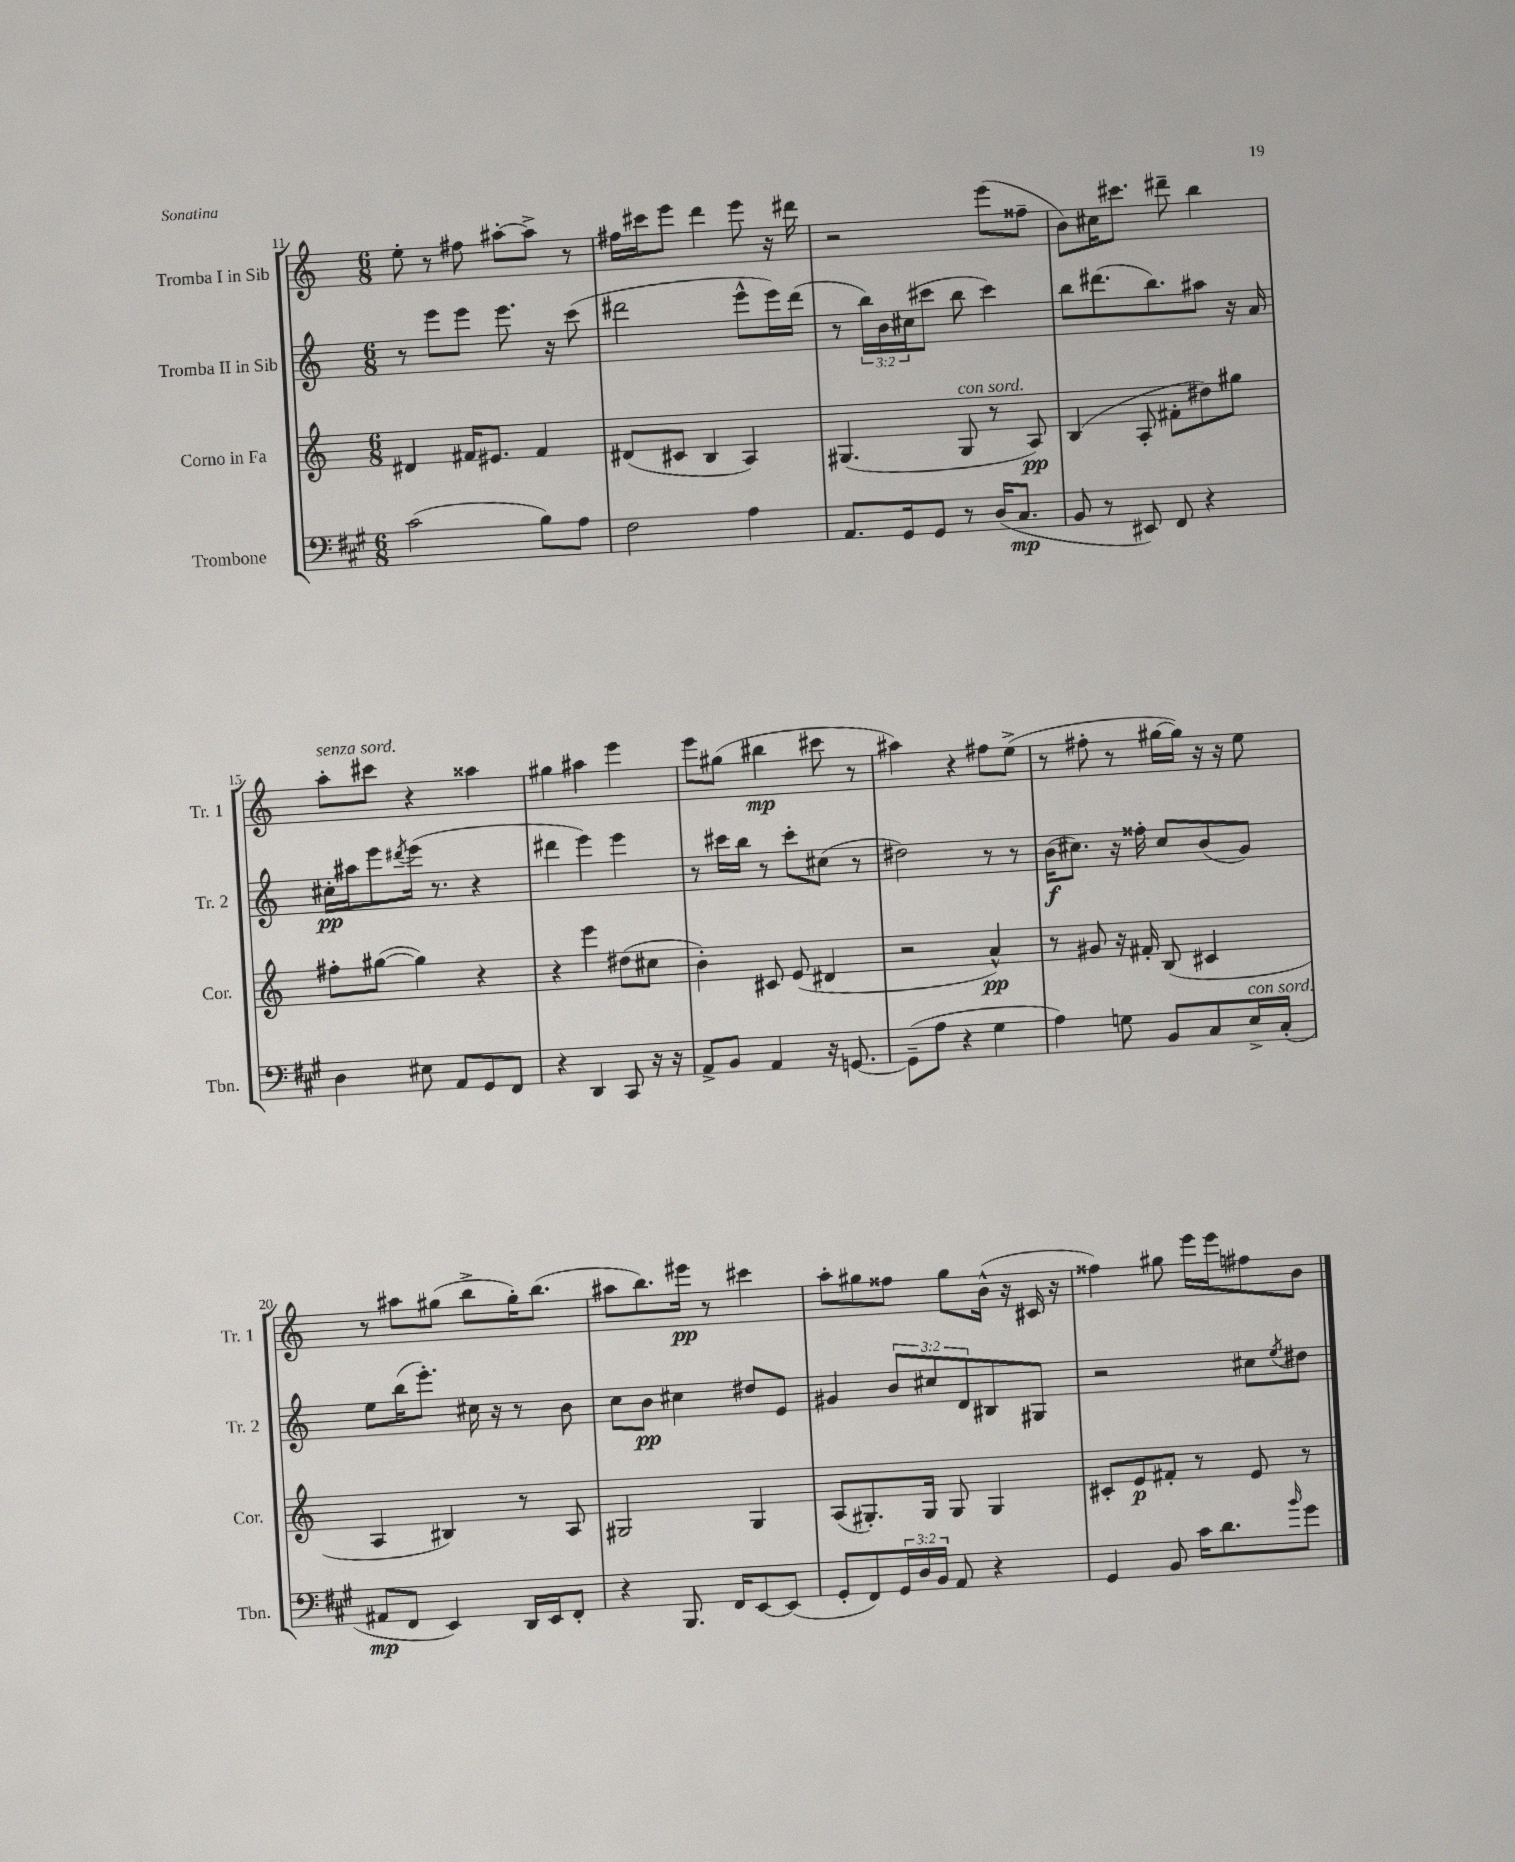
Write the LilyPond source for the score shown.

<<
\new StaffGroup <<
\new Staff = "s0" \with { instrumentName = "Tromba I in Sib" shortInstrumentName = "Tr. 1" } {
    \clef treble \key c \major \numericTimeSignature \time 6/8
    e''8-. r8 fis''8 ais''8~-. ais''8-> r8 |
    fis''16 cis'''16 e'''8 d'''4 e'''8 r16 dis'''16 |
    r2 e'''8( fisis''8-- |
    b'8) cis''16 cis'''8. dis'''8-- b''4 |
    a''8-.^\markup { \italic "senza sord." } cis'''8 r4 aisis''4 |
    gis''4 ais''4 e'''4 |
    e'''8 gis''8( bis''4\mp cis'''8 r8 |
    ais''4) r4 fis''8 e''8->( |
    r8 fis''8-. r8 gis''16~ gis''16) r16 r16 e''8 |
    r8 ais''8 gis''8( b''8-> gis''16-.) b''8.( |
    ais''8 b''8.) eis'''16\pp r8 cis'''4 |
    a''8-. gis''8 fisis''8 gis''8 b'16-^( r16 cis'16 r16 |
    fisis''4) gis''8 e'''16 e'''16 fis''8 b'8 \bar "|." |
}
\new Staff = "s1" \with { instrumentName = "Tromba II in Sib" shortInstrumentName = "Tr. 2" } {
    \clef treble \key c \major \numericTimeSignature \time 6/8 \override Staff.TupletNumber.text = #tuplet-number::calc-fraction-text
    r8 e'''8 e'''8 e'''8. r16 c'''8( |
    dis'''2 e'''8-^ e'''16) dis'''16( |
    r8 \tuplet 3/2 { b''16) b'16 cis''16( } cis'''8 b''8 cis'''4) |
    b''8 dis'''8.( b''8.) ais''8 r16 a'16 |
    cis''16-.\pp ais''16 e'''8 \acciaccatura { dis'''8 } e'''16( r8. r4 |
    dis'''4 e'''4) e'''4 |
    r8 cis'''16 b''16 r8 cis'''8-. cis''8( r8 |
    dis''2) r8 r8 |
    b'16\f( cis''8.) r16 fisis''16-. cis''8 b'8( g'8) |
    e''8 b''16( e'''8.-.) cis''16 r16 r8 b'8 |
    c''8 b'8\pp cis''4 dis''8 e'8 |
    gis'4 \tuplet 3/2 { b'8 cis''8 d'8 } bis8 gis8 |
    r2 cis''8 \acciaccatura { e''8 } dis''8 \bar "|." |
}
\new Staff = "s2" \with { instrumentName = "Corno in Fa" shortInstrumentName = "Cor." } {
    \clef treble \key c \major \numericTimeSignature \time 6/8
    dis'4 fis'16 eis'8. fis'4 |
    dis'8( cis'8 b4 a4) |
    gis4.( gis8^\markup { \italic "con sord." } r8 a8\pp) |
    b4( a8-. fis'8-. dis''8) gis''8 |
    fis''8-. gis''8~( gis''4) r4 |
    r4 e'''4 dis''8( cis''8 |
    b'4-.) cis'8 e'8( dis'4 |
    r2 a'4-^\pp) |
    r8 gis'8 r16 fis'16-. b8( cis'4 |
    a4 bis4) r8 a8 |
    gis2 gis4 |
    a8( gis8.-.) gis16 gis8 gis4 |
    cis'8-. e'8\p fis'8-. r8 e'8 r8 \bar "|." |
}
\new Staff = "s3" \with { instrumentName = "Trombone" shortInstrumentName = "Tbn." } {
    \clef bass \key a \major \numericTimeSignature \time 6/8 \override Staff.TupletNumber.text = #tuplet-number::calc-fraction-text
    cis'2( b8) a8 |
    fis2 a4 |
    a,8. gis,16 gis,8 r8 d16( cis8.\mp |
    b,8 r8 eis,8) fis,8 r4 |
    d4 eis8 a,8 gis,8 fis,8 |
    r4 d,4 cis,8 r16 r16 |
    a,8-> b,8 a,4 r16 g,8.~ |
    g,8--( a8 r4 gis4 |
    a4) g8 b,8 cis8 e16->^\markup { \italic "con sord." } cis16-.( |
    ais,8\mp fis,8 e,4) d,16 e,16 fis,8-. |
    r4 b,,8. fis,16 e,8~ e,8( |
    gis,8-. fis,8) \tuplet 3/2 { gis,16 d16 b,16 } a,8 r4 |
    gis,4 b,8 cis'16 d'8. \grace { b'16 } gis'8 \bar "|." |
}
>>
>>
\layout { \context { \Score currentBarNumber = #11 } }
